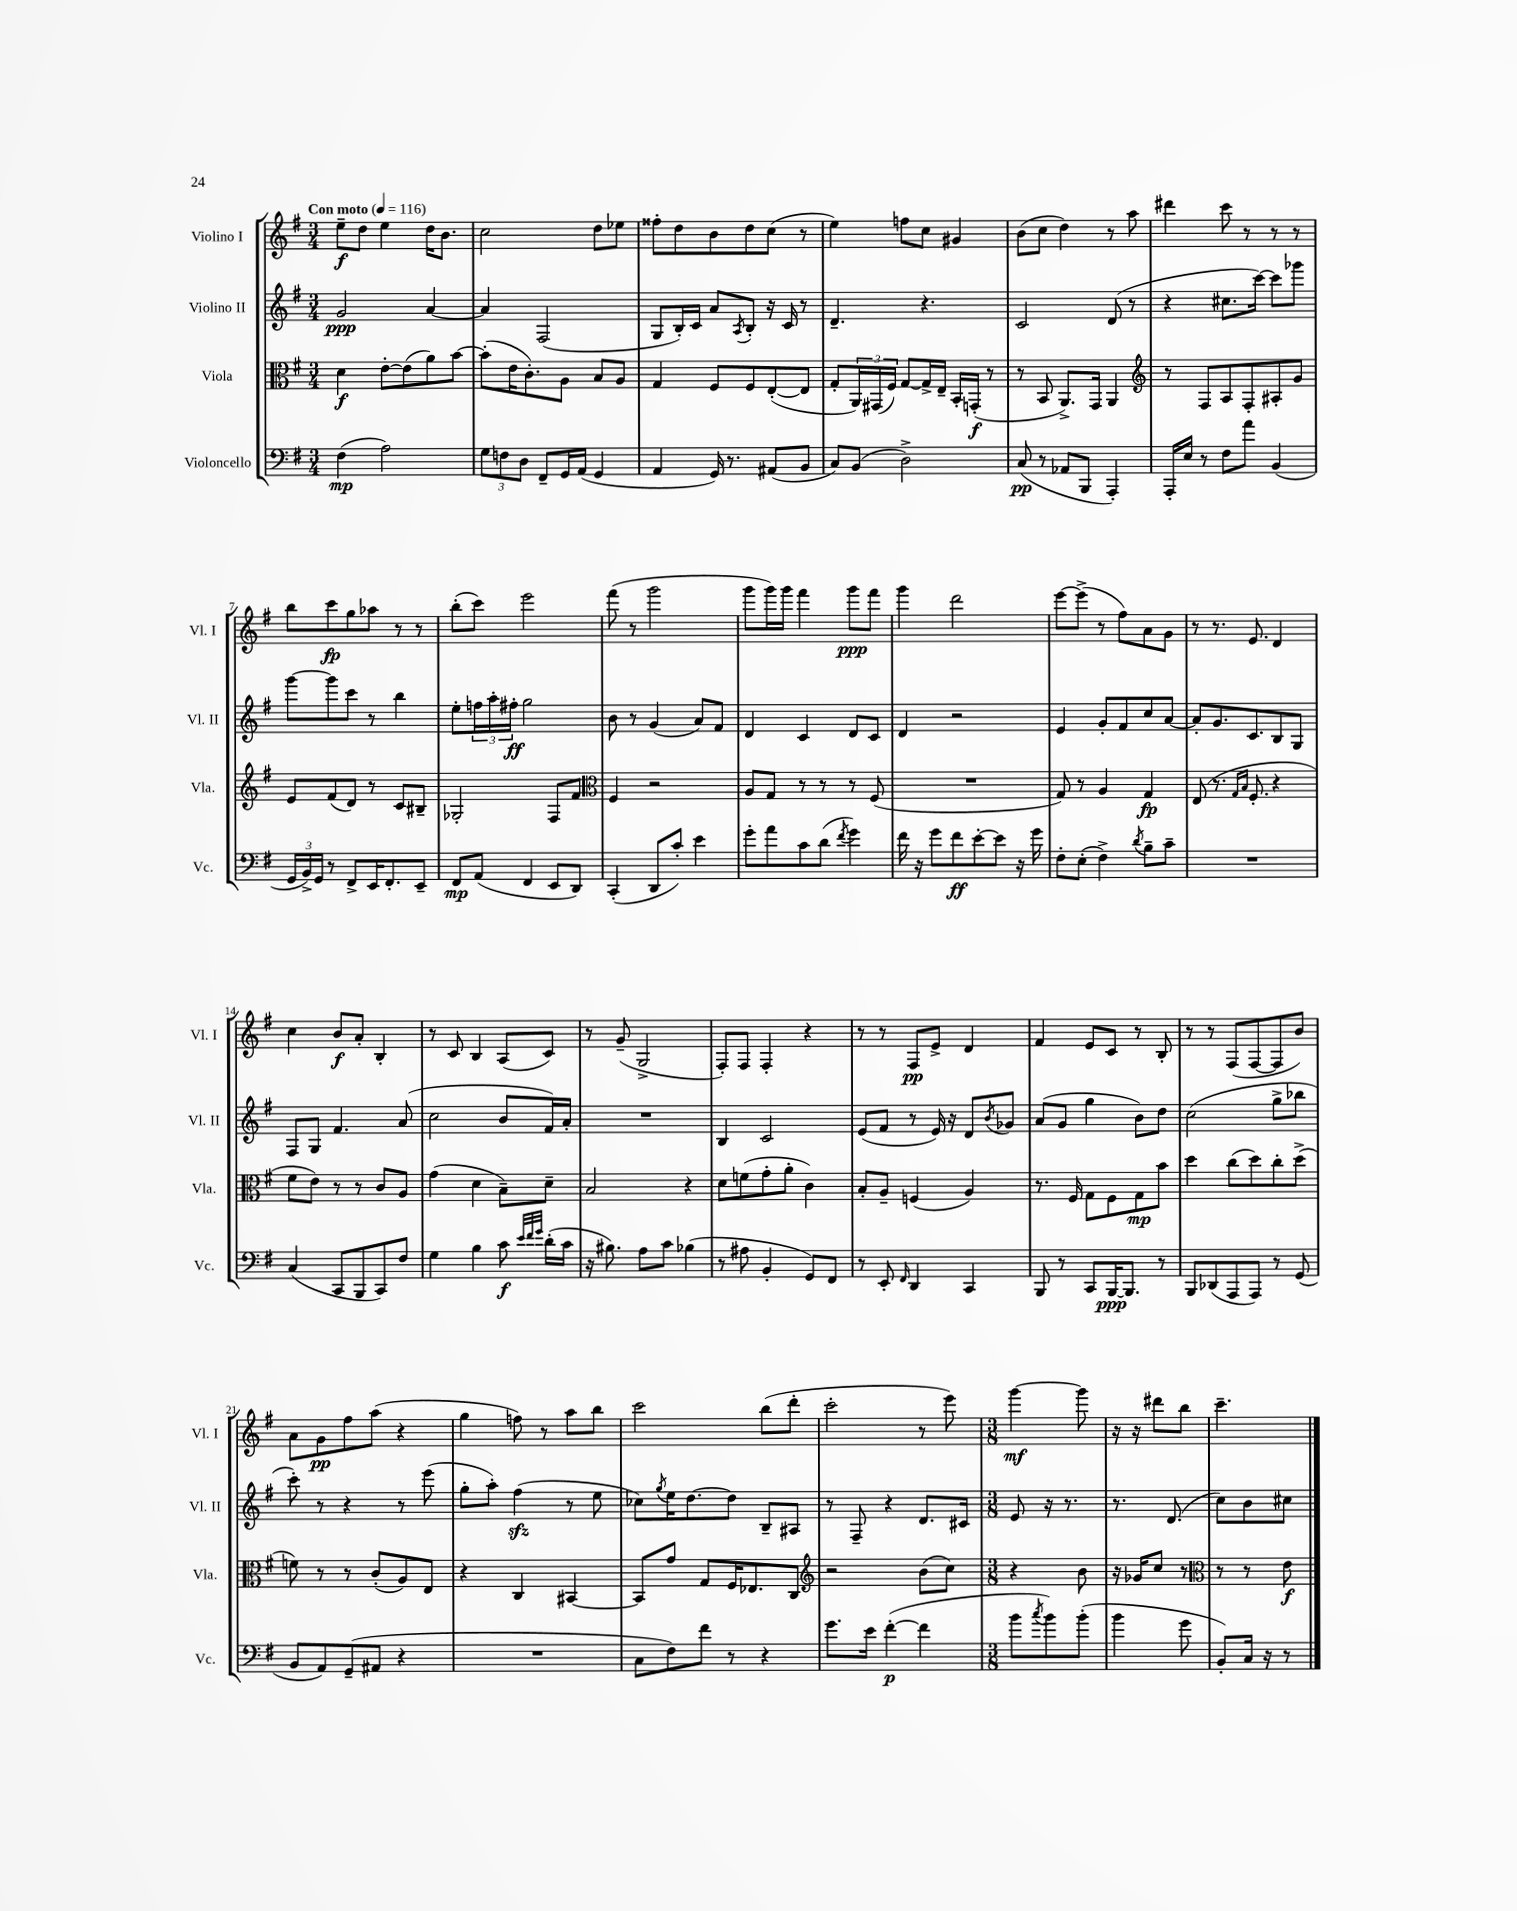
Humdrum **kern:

**kern	**dynam	**kern	**dynam	**kern	**dynam	**kern	**dynam
*part4	*part4	*part3	*part3	*part2	*part2	*part1	*part1
*staff4	*staff4	*staff3	*staff3	*staff2	*staff2	*staff1	*staff1
*I"Violoncello	*	*I"Viola	*	*I"Violino II	*	*I"Violino I	*
*I'Vc.	*	*I'Vla.	*	*I'Vl. II	*	*I'Vl. I	*
*clefF4	*	*clefC3	*	*clefG2	*	*clefG2	*
*k[f#]	*	*k[f#]	*	*k[f#]	*	*k[f#]	*
*M3/4	*	*M3/4	*	*M3/4	*	*M3/4	*
*MM116	*	*MM116	*	*MM116	*	*MM116	*
=1	=1	=1	=1	=1	=1	=1	=1
!	!	!	!	!	!	!LO:TX:a:B:t=Con moto	!
(4F#\	mp	4d\	f	2g/	ppp	8ee~\L	f
.	.	.	.	.	.	8dd\J	.
2A\)	.	[8e'\L	.	.	.	4ee\	.
.	.	(8e\]	.	.	.	.	.
.	.	8a\)	.	[4a/	.	16dd\KL	.
.	.	.	.	.	.	8.b\J	.
.	.	[8b\J	.	.	.	.	.
=2	=2	=2	=2	=2	=2	=2	=2
12G\L	.	(8b'\L]	.	4a/]	.	2cc\	.
12Fn\	.	.	.	.	.	.	.
.	.	16e\K	.	.	.	.	.
12D\J	.	.	.	.	.	.	.
.	.	8.c'\)	.	.	.	.	.
8FF#~/L	.	.	.	(2F#/	.	.	.
16GG/L	.	8A\J	.	.	.	.	.
(16AA/JJ	.	.	.	.	.	.	.
4GG/	.	8B/L	.	.	.	8dd\L	.
.	.	8A/J	.	.	.	8ee-X\J	.
=3	=3	=3	=3	=3	=3	=3	=3
4AA/	.	4G/	.	8G/L	.	8ff##X'\L	.
.	.	.	.	16B'/L)	.	8dd\	.
.	.	.	.	16c/JJ	.	.	.
16GG/)	.	8F#/L	.	8a/L	.	8b\	.
8.r	.	.	.	.	.	.	.
.	.	.	.	8qA/	.	.	.
.	.	8F#/	.	8B'/J	.	8dd\	.
(8AA#X/L	.	([8E'/	.	16r	.	(8cc\J	.
.	.	.	.	16c/	.	.	.
8BB/J	.	8E/J]	.	8r	.	8r	.
=4	=4	=4	=4	=4	=4	=4	=4
8C/L)	.	8G'/L	.	4.d~/	.	4ee\)	.
(8BB/J	.	24AA/L)	.	.	.	.	.
.	.	(24GG#X/	.	.	.	.	.
.	.	24F#/JJ)	.	.	.	.	.
2D^\)	.	[8G/L	.	.	.	8ffn\L	.
.	.	16G^/L]	.	4.r	.	8cc\J	.
.	.	16E~/JJ	.	.	.	.	.
.	.	16BB'/LL	.	.	.	4g#X/	.
.	.	(16GGn'/JJ	f	.	.	.	.
.	.	8r	.	.	.	.	.
=5	=5	=5	=5	=5	=5	=5	=5
(8C/	pp	8r	.	2c/	.	(8b\L	.
8r	.	8BB/	.	.	.	8cc\J	.
8AA-X/L	.	8.AA^/L)	.	.	.	4dd\)	.
8BBB/J	.	.	.	.	.	.	.
.	.	16GG/Jk	.	.	.	.	.
4AAA'/)	.	4AA/	.	(8d/	.	8r	.
.	.	.	.	8r	.	8aa\	.
=6	=6	=6	=6	=6	=6	=6	=6
*	*	*clefG2	*	*	*	*	*
16AAA'/LL	.	8r	.	4r	.	4ddd#X\	.
16E/JJ	.	.	.	.	.	.	.
8r	.	8F#/L	.	.	.	.	.
8F#\L	.	8A/	.	8.cc#X\L	.	8ccc\	.
8a\J	.	8F#'/	.	.	.	8r	.
.	.	.	.	[16ccc\Jk)	.	.	.
(4BB/	.	8A#X'/	.	8ccc\L]	.	8r	.
.	.	8g/J	.	8ggg-X\J	.	8r	.
!!LO:LB:g=z
=7	=7	=7	=7	=7	=7	=7	=7
24GG/LL	.	8e/L	.	[8ggg\L	.	8bb\L	.
24BB^/)	.	.	.	.	.	.	.
24GG/JJ	.	.	.	.	.	.	.
8r	.	(8f#/	.	8ggg\]	.	8ccc\	fp
8FF#^/L	.	8d/J)	.	8ccc\J	.	8gg\	.
16EE/K	.	8r	.	8r	.	8aa-X\J	.
8.FF#'/	.	.	.	.	.	.	.
.	.	8c/L	.	4bb\	.	8r	.
8EE~/J	.	8B#X~/J	.	.	.	8r	.
=8	=8	=8	=8	=8	=8	=8	=8
8FF#/L	mp	2G-X'/	.	8ee'\L	.	(8bb'\L	.
(8AA/J	.	.	.	24ffn\L	.	8ccc\J)	.
.	.	.	.	24aa'\	.	.	.
.	.	.	.	24ff#X'\JJ	ff	.	.
4FF#/	.	.	.	2gg\	.	2eee\	.
8EE/L	.	8F#/L	.	.	.	.	.
8DD/J)	.	8f#/J	.	.	.	.	.
=9	=9	=9	=9	=9	=9	=9	=9
*	*	*clefC3	*	*	*	*	*
(4CC'/	.	4F#/	.	8b\	.	(8fff#\	.
.	.	.	.	8r	.	8r	.
8DD/L	.	2r	.	(4g/	.	2ggg\	.
8c'/J)	.	.	.	.	.	.	.
4e\	.	.	.	8a/L)	.	.	.
.	.	.	.	8f#/J	.	.	.
=10	=10	=10	=10	=10	=10	=10	=10
8g'\L	.	8A/L	.	4d/	.	8ggg\L	.
8a\	.	8G/J	.	.	.	16ggg\L)	.
.	.	.	.	.	.	16ggg\JJ	.
8c\	.	8r	.	4c/	.	4fff#\	.
(8d\J	.	8r	.	.	.	.	.
8qf#/	.	.	.	.	.	.	.
4g\)	.	8r	.	8d/L	.	8ggg\L	ppp
.	.	(8F#/	.	8c/J	.	8fff#\J	.
=11	=11	=11	=11	=11	=11	=11	=11
16f#\	.	2.r	.	4d/	.	4ggg\	.
16r	.	.	.	.	.	.	.
8g\L	.	.	.	.	.	.	.
8f#\	ff	.	.	2r	.	2ddd\	.
[8e'\	.	.	.	.	.	.	.
8e\J]	.	.	.	.	.	.	.
16r	.	.	.	.	.	.	.
16g\	.	.	.	.	.	.	.
=12	=12	=12	=12	=12	=12	=12	=12
8F#'\L	.	8G/)	.	4e/	.	[8eee\L	.
(8E'\J	.	8r	.	.	.	(8eee^\J]	.
4F#^\)	.	4A/	.	8g'/L	.	8r	.
.	.	.	.	8f#/	.	8ff#\L)	.
8qd/	.	.	.	.	.	.	.
8B~\L	.	4G/	fp	8cc/	.	8a\	.
8c~\J	.	.	.	[8a/J	.	8g\J	.
=13	=13	=13	=13	=13	=13	=13	=13
2.r	.	(8E/	.	8a'/L]	.	8r	.
.	.	8.r	.	8.g/	.	8.r	.
.	.	16qqG/LL	.	.	.	.	.
.	.	16qqB/JJ	.	.	.	.	.
.	.	8.F#'/	.	8.c/	.	8.e/	.
.	.	4r	.	8B/	.	4d/	.
.	.	.	.	8G/J	.	.	.
!!LO:LB:g=z
=14	=14	=14	=14	=14	=14	=14	=14
(4C/	.	8f#\L	.	8F#/L	.	4cc\	.
.	.	8e\J)	.	8G/J	.	.	.
8CC/L	.	8r	.	4.f#/	.	8b/L	f
8BBB/	.	8r	.	.	.	8a'/J	.
8CC/)	.	8c/L	.	.	.	4B'/	.
8F#/J	.	8A/J	.	(8a/	.	.	.
=15	=15	=15	=15	=15	=15	=15	=15
4G\	.	(4g\	.	2cc\	.	8r	.
.	.	.	.	.	.	8c/	.
4B\	.	4d\	.	.	.	4B/	.
8c\	f	8B~\L)	.	8b/L	.	(8A/L	.
32qqe/LLL	.	.	.	.	.	.	.
32qqf#/	.	.	.	.	.	.	.
32qqg/JJJ	.	.	.	.	.	.	.
(16d'\LL	.	8d~\J	.	16f#/L)	.	8c/J)	.
16c\JJ	.	.	.	16a'/JJ	.	.	.
=16	=16	=16	=16	=16	=16	=16	=16
16r	.	2B/	.	2.r	.	8r	.
8.B#X\)	.	.	.	.	.	.	.
.	.	.	.	.	.	(8g~/	.
8A\L	.	.	.	.	.	2G^/	.
8c\J	.	.	.	.	.	.	.
(4B-X\	.	4r	.	.	.	.	.
=17	=17	=17	=17	=17	=17	=17	=17
8r	.	8d\L	.	4B/	.	8F#'/L)	.
8A#X\	.	(8fn\	.	.	.	8F#/J	.
4BB'/	.	8g'\	.	2c/	.	4F#'/	.
.	.	8a'\J	.	.	.	.	.
8GG/L)	.	4c\)	.	.	.	4r	.
8FF#/J	.	.	.	.	.	.	.
=18	=18	=18	=18	=18	=18	=18	=18
8r	.	8B'/L	.	(8e/L	.	8r	.
8EE'/	.	8A~/J	.	8f#/J	.	8r	.
16qqFF#/	.	.	.	.	.	.	.
4DD/	.	(4Fn/	.	8r	.	8F#/L	pp
.	.	.	.	16e/)	.	8e^/J	.
.	.	.	.	16r	.	.	.
4CC/	.	4A/)	.	8d/L	.	4d/	.
.	.	.	.	8qb/	.	.	.
.	.	.	.	8g-X/J	.	.	.
=19	=19	=19	=19	=19	=19	=19	=19
8BBB/	.	8.r	.	(8a/L	.	4f#/	.
8r	.	.	.	8g/J	.	.	.
.	.	16F#/	.	.	.	.	.
8CC/L	.	8G\L	.	4gg\	.	8e/L	.
[16BBB/K	ppp	8F#\	.	.	.	8c/J	.
8.BBB/J]	.	.	.	.	.	.	.
.	.	8G\	mp	8b\L)	.	8r	.
8r	.	8b\J	.	8dd\J	.	8B'/	.
=20	=20	=20	=20	=20	=20	=20	=20
8BBB/L	.	4dd\	.	(2cc\	.	8r	.
(8DD-X/	.	.	.	.	.	8r	.
8AAA/	.	(8cc\L	.	.	.	(8F#/L	.
8AAA/J)	.	8dd\)	.	.	.	[8F#/	.
8r	.	8cc'\	.	8gg^\L	.	8F#/]	.
(8GG/	.	(8dd^\J	.	8bb-X\J	.	8b/J)	.
!!LO:LB:g=z
=21	=21	=21	=21	=21	=21	=21	=21
8BB/L	.	8fn\)	.	8ccc'\)	.	8a\L	.
8AA/)	.	8r	.	8r	.	8g\	pp
(8GG~/	.	8r	.	4r	.	8ff#\	.
8AA#X/J	.	(8c'/L	.	.	.	(8aa\J	.
4r	.	8A/)	.	8r	.	4r	.
.	.	8E/J	.	(8eee\	.	.	.
=22	=22	=22	=22	=22	=22	=22	=22
2.r	.	4r	.	8gg'\L	.	4gg\	.
.	.	.	.	8aa'\J)	.	.	.
.	.	4C/	.	(4ff#zz\	.	8ffn\)	.
.	.	.	.	.	.	8r	.
.	.	[4BB#X/	.	8r	.	8aa\L	.
.	.	.	.	8ee\	.	8bb\J	.
=23	=23	=23	=23	=23	=23	=23	=23
8C\L	.	8BB#/L]	.	8cc-X\L)	.	2ccc\	.
.	.	.	.	8qgg/	.	.	.
8F#\)	.	8g/J	.	16ee\K	.	.	.
.	.	.	.	[8.dd\	.	.	.
8f#\J	.	8G/L	.	.	.	.	.
8r	.	16F#/K	.	8dd\J]	.	.	.
.	.	8.E-X/	.	.	.	.	.
4r	.	.	.	8B~/L	.	(8bb\L	.
.	.	8C/J	.	8A#X/J	.	8ddd'\J	.
=24	=24	=24	=24	=24	=24	=24	=24
*	*	*clefG2	*	*	*	*	*
8.g\L	.	2r	.	8r	.	2ccc'\	.
.	.	.	.	8F#~/	.	.	.
16e\Jk	.	.	.	.	.	.	.
([4f#'\	p	.	.	4r	.	.	.
4f#\]	.	(8b\L	.	8.d/L	.	8r	.
.	.	8cc\J)	.	.	.	8eee\)	.
.	.	.	.	16c#X/Jk	.	.	.
=25	=25	=25	=25	=25	=25	=25	=25
*M3/8	*	*M3/8	*	*M3/8	*	*M3/8	*
8b\L	.	4r	.	8e/	.	[4ggg\	mf
8qcc/	.	.	.	.	.	.	.
8b\)	.	.	.	16r	.	.	.
.	.	.	.	8.r	.	.	.
(8b'\J	.	8b\	.	.	.	8ggg\]	.
=26	=26	=26	=26	=26	=26	=26	=26
4b\	.	16r	.	8.r	.	16r	.
.	.	16g-X/KL	.	.	.	16r	.
.	.	8cc/J	.	.	.	8ddd#X\L	.
.	.	.	.	(8.d/	.	.	.
8g\	.	8r	.	.	.	8bb\J	.
=27	=27	=27	=27	=27	=27	=27	=27
*	*	*clefC3	*	*	*	*	*
8BB'/L)	.	8r	.	8cc\L)	.	4.ccc~\	.
16C/Jk	.	8r	.	8b\	.	.	.
16r	.	.	.	.	.	.	.
8r	.	8e\	f	8cc#X\J	.	.	.
==	==	==	==	==	==	==	==
*-	*-	*-	*-	*-	*-	*-	*-
